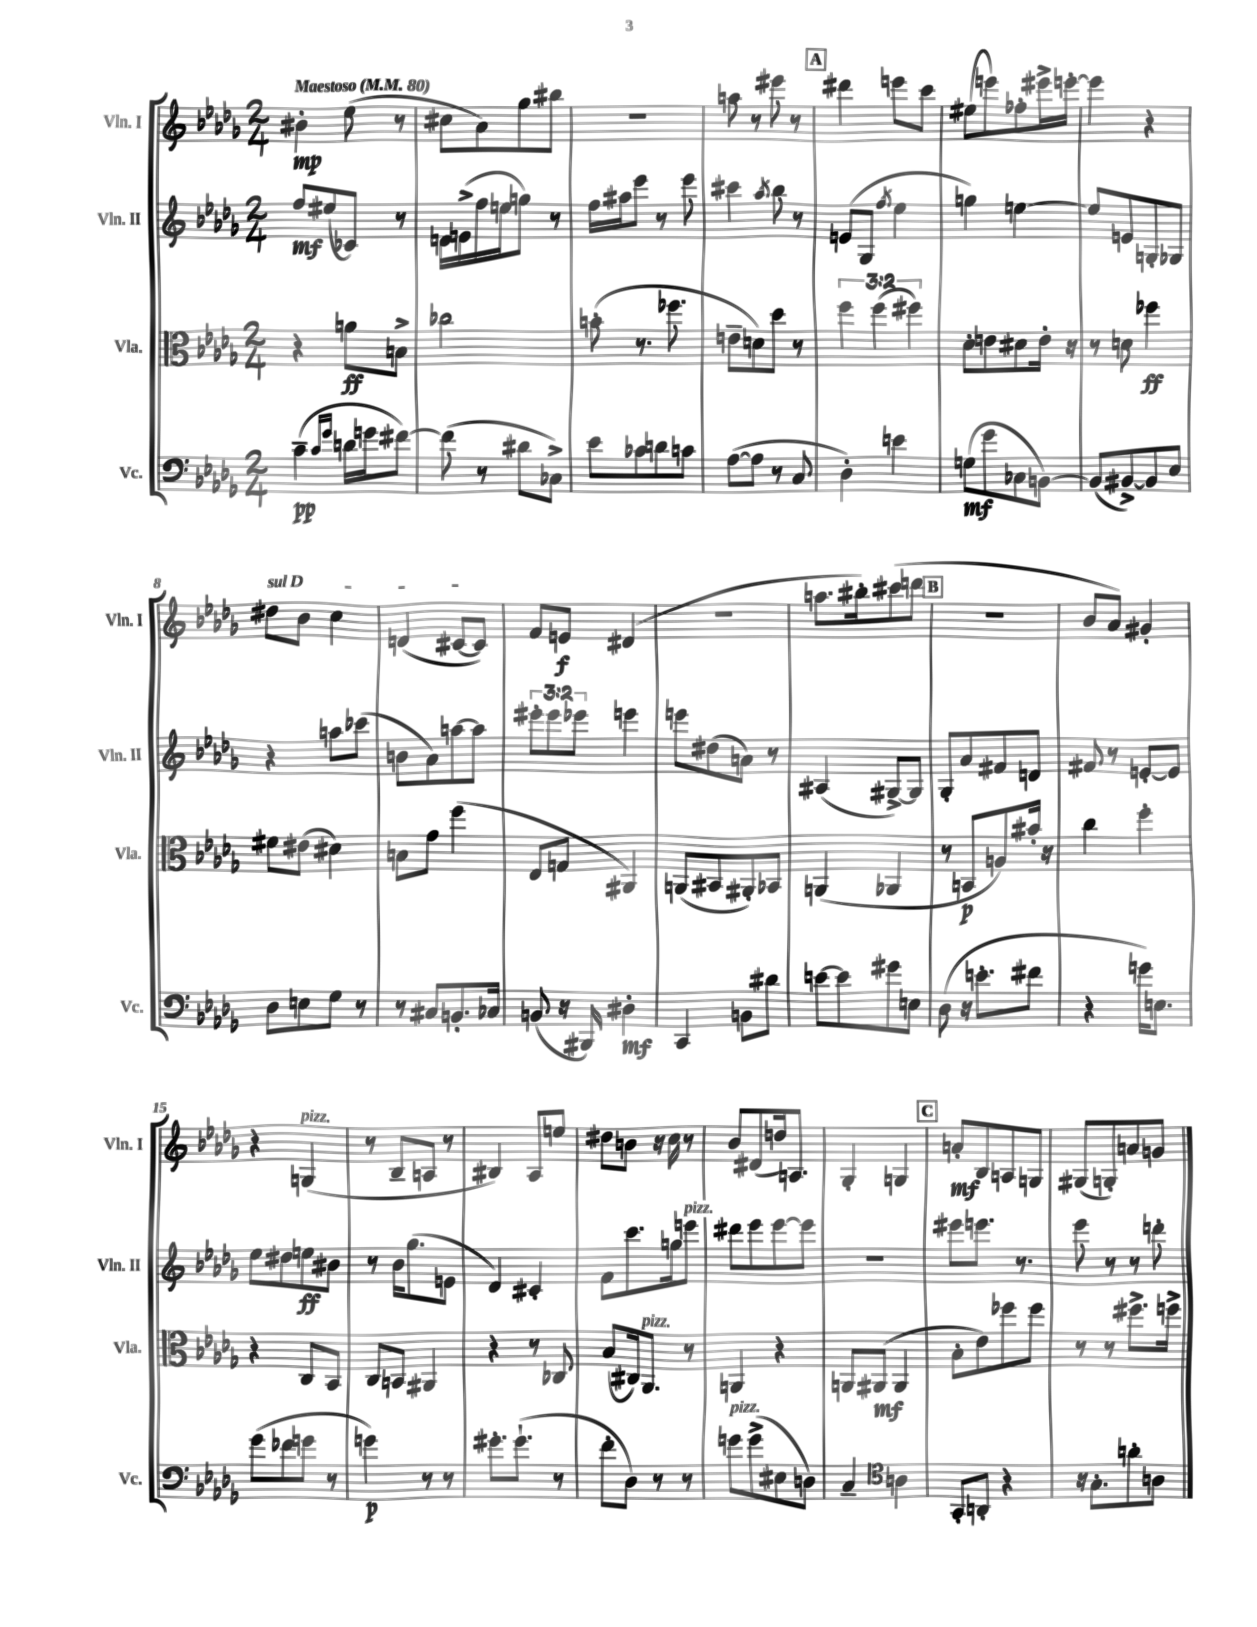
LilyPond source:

<<
\new StaffGroup <<
\new Staff = "s0" \with { instrumentName = "Vln. I" shortInstrumentName = "Vln. I" } {
    \clef treble \key des \major \numericTimeSignature \time 2/4 \tempo "Maestoso" 4 = 80
    \autoBeamOff bis'4-.\mp ees''8( r8 |
    cis''8[ aes'8) ges''8 bis''8] |
    r2 |
    a''8 r8 eis'''8 r8 |
    \mark \markup { \box "A" } dis'''4 e'''8[ c'''8] |
    eis''8[( e'''8) fes''8-. eis'''16-> e'''16]~-. |
    e'''4 r4 |
    \once \override TextSpanner.bound-details.left.text = \markup { \italic "sul D" } dis''8[\startTextSpan bes'8] c''4 |
    d'4( cis'8[~ cis'8]\stopTextSpan) |
    f'8[ e'8]\f dis'4( |
    R2 |
    a''8.[ bis''16-.) cis'''8( d'''8] |
    \mark \markup { \box "B" } r2 |
    bes'8[ aes'8]) gis'4-. |
    r4 g4^\markup { \italic "pizz." }( |
    r8 bes8[-- a8] r8 |
    bis4) aes8[ e''8] |
    dis''8[ b'8] r16 c''16 r8 |
    bes'8[ dis'8( d''16) a8.] |
    ges4-. g4 |
    \mark \markup { \box "C" } a'8[-.\mf bes8 a8 g8] |
    gis8[( g8-.) a'8 g'8] \bar "|." |
}
\new Staff = "s1" \with { instrumentName = "Vln. II" shortInstrumentName = "Vln. II" } {
    \clef treble \key des \major \numericTimeSignature \time 2/4 \override Staff.TupletNumber.text = #tuplet-number::calc-fraction-text
    \autoBeamOff f''8[\mf eis''8( ces'8]) r8 |
    d'16[ e'16->( f''16 e''16 g''8]) r8 |
    f''16[ ais''16 ees'''8] r8 ees'''8 |
    cis'''4 \acciaccatura { aes''8 } bes''8 r8 |
    \mark \markup { \box "A" } e'8[( ges8] \acciaccatura { f''8 } ees''4 |
    g''4) e''4~ |
    e''8[ e'8 g8-. ges8] |
    r4 a''8[ ces'''8]( |
    b'8[ aes'8) a''8~ a''8] |
    \tuplet 3/2 { eis'''8[-. eis'''8 ees'''8] } e'''4 |
    e'''8[ dis''8( a'8]) r8 |
    ais4( gis8[~->) gis8] |
    \mark \markup { \box "B" } ges8[-. aes'8 fis'8 d'8] |
    fis'8 r8 e'8[~-. e'8] |
    ees''8[ dis''8 e''8\ff bis'8] |
    r8 bes'16[ ges''8.( e'8] |
    des'4) cis'4-. |
    f'8[ c'''8. g''16 e'''8]^\markup { \italic "pizz." } |
    dis'''8[ ees'''8 ees'''8~ ees'''8] |
    R2 |
    \mark \markup { \box "C" } eis'''8[ e'''8.] r8. |
    ees'''8 r8 r8 d'''8-. \bar "|." |
}
\new Staff = "s2" \with { instrumentName = "Vla." shortInstrumentName = "Vla." } {
    \clef alto \key des \major \numericTimeSignature \time 2/4 \override Staff.TupletNumber.text = #tuplet-number::calc-fraction-text
    \autoBeamOff r4 a'8[\ff b8]-> |
    ces''2 |
    b'8-.( r8. fes''8. |
    e'8[-- d'8) des''8] r8 |
    \mark \markup { \box "A" } \tuplet 3/2 { f''4 f''4( fis''4) } |
    des'8[-. e'8 dis'8 e'16]-. r16 |
    r8 d'8 fes''4\ff |
    fis'8[ eis'8]( dis'4) |
    b8[ ges'8] f''4( |
    ees8[ g8] ais,4) |
    a,8[( bis,8 ais,8-.) bes,8] |
    a,4( aes,4 |
    \mark \markup { \box "B" } r8 b,8[\p a8) bis'16]-. r16 |
    c''4 f''4-. |
    r4 c8[ bes,8] |
    c8[ b,8] ais,4 |
    r4 r8 ces8 |
    bes8[( cis16) aes,8.]^\markup { \italic "pizz." } r8 |
    a,4 r4 |
    a,8[ ais,8]\mf( ais,4 |
    \mark \markup { \box "C" } bes8[-. ees'8) fes''8 fes''8] |
    r8 r8 fis''8.[-> f''16]-> \bar "|." |
}
\new Staff = "s3" \with { instrumentName = "Vc." shortInstrumentName = "Vc." } {
    \clef bass \key des \major \numericTimeSignature \time 2/4
    \autoBeamOff c'4--\pp( \grace { c'16[ ges'16] } d'16[ g'16 fis'8]~) |
    fis'8( r8 dis'8[ ces8]->) |
    ees'8[ ces'8 d'8 c'8] |
    aes8[~( aes8] r8 c8 |
    \mark \markup { \box "A" } des4-.) e'4 |
    g8[\mf( ges'8 ces8 b,8]~) |
    b,8[( bis,8~->) bis,8 ees8] |
    des8[ e8 ges8] r8 |
    r8 cis8[ b,8.-. ces16] |
    b,8( r16 bis,,16) dis4-.\mf |
    c,4 b,8[ dis'8] |
    e'8[~ e'8 gis'8 e8] |
    \mark \markup { \box "B" } des8( r16 e'8.[-. fis'8] |
    r4 g'16[) e8.] |
    ges'8[( fes'8 g'8] r8 |
    g'4\p) r8 r8 |
    gis'8.[-. gis'8.]-!( r8 |
    f'8[-. des8]) r8 r8 |
    g'8[^\markup { \italic "pizz." } g'8->( eis8 d8]) |
    c4-- \clef tenor a4 |
    \mark \markup { \box "C" } ges,8[-. a,8]-. r4 |
    r16 ges8.[-. a'8-. a8] \bar "|." |
}
>>
>>
